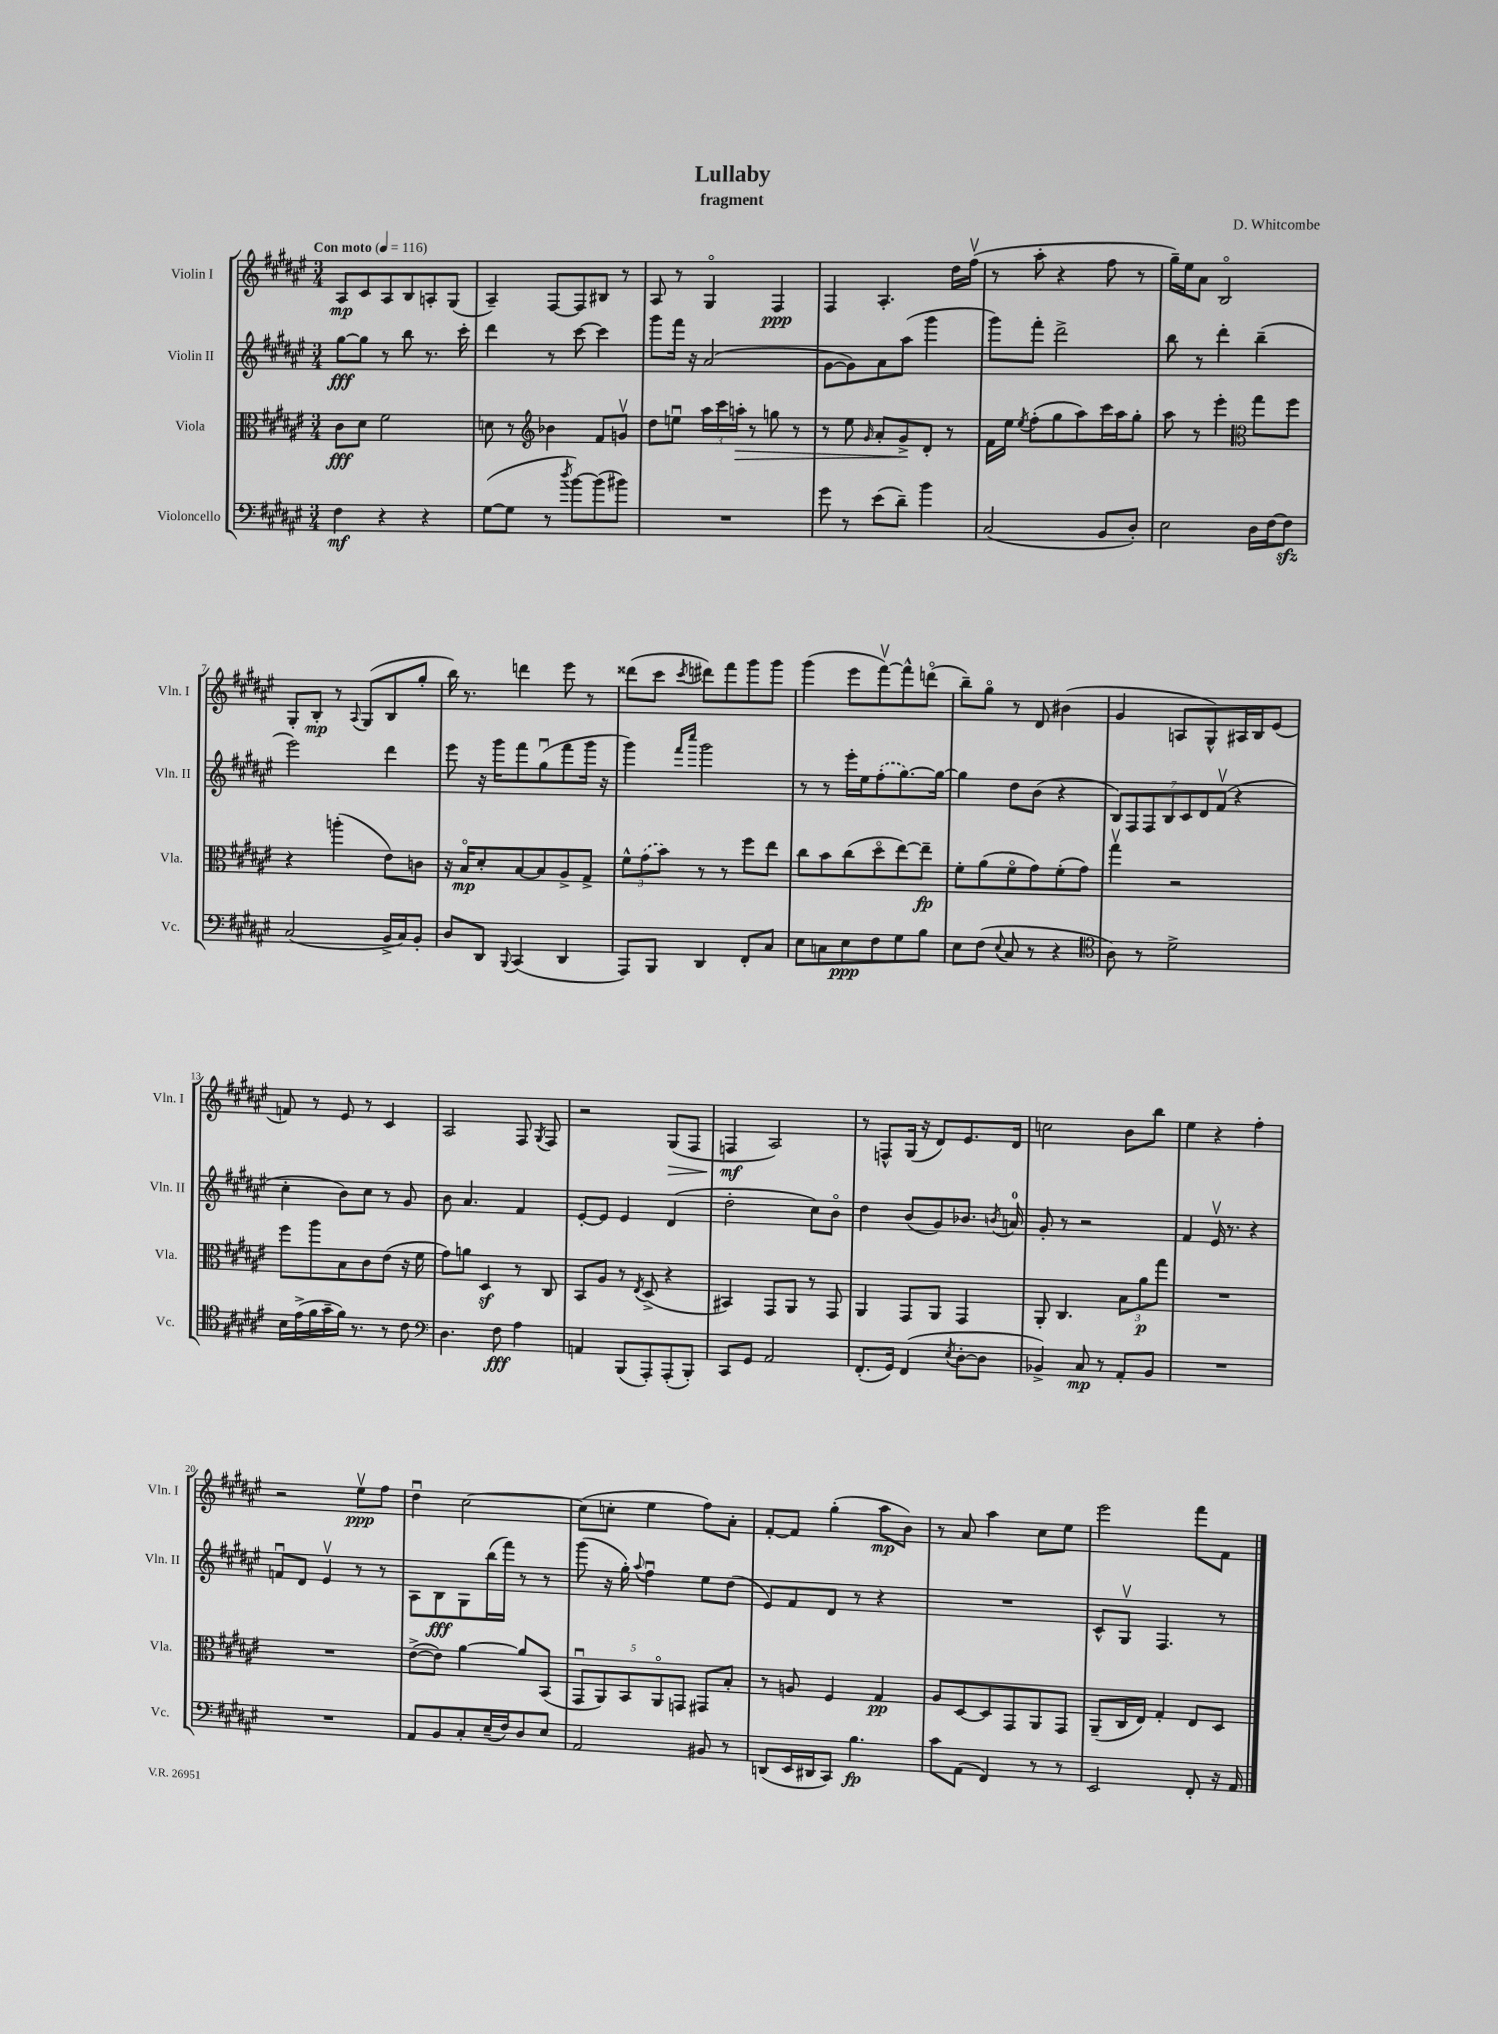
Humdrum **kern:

**kern	**kern	**kern	**kern
*staff4	*staff3	*staff2	*staff1
*clefF4	*clefC3	*clefG2	*clefG2
*k[f#c#g#d#a#e#]	*k[f#c#g#d#a#e#]	*k[f#c#g#d#a#e#]	*k[f#c#g#d#a#e#]
*M3/4	*M3/4	*M3/4	*M3/4
*MM116	*MM116	*MM116	*MM116
4F#	8c#	[8gg#	8A#
.	8d#	8gg#]	8c#
4r	2f#	8r	8A#
.	.	8bb	8B
4r	.	8.r	8A'
.	.	.	(8G#
.	.	16ccc#'	.
=	=	=	=
([8G#	8d	4ddd#	4A#~)
8G#]	8r	.	.
*	*clefG2	*	*
8r	4b-	8r	[8F#
8qdd#	.	.	.
[8b)	.	[8ccc#	8F#]
(8b]	8f#	4ccc#]	8B#
8b#)	8gv	.	8r
=	=	=	=
2.r	8dd#	8ggg#	8A#
.	8eeu	16fff#	8r
.	.	16r	.
.	24aa#	(2a#	4G#o
.	24ccc#	.	.
.	24aa'	.	.
.	8r	.	.
.	8gg	.	4F#
.	8r	.	.
=	=	=	=
8g#	8r	[8g#	4F#
8r	8ee#	8g#])	.
.	16qqg#	.	.
(8e#	8a#'	8a#	4.A#'
8d#~)	8g#^	(8aa#	.
4b	8d#'	4ggg#	.
.	8r	.	16dd#
.	.	.	(16ff#v
=	=	=	=
(2C#	16f#	8ggg#)	8r
.	16ee#	.	.
.	8qee#	.	.
.	(8ff#'	8fff#'	8aa#'
.	8gg#	2ddd#^	4r
.	8aa#)	.	.
8BB	16ccc#	.	8ff#
.	16aa#	.	.
8D#')	8gg#'	.	8r
=	=	=	=
2E#	8aa#	8bb	16gg#~)
.	.	.	16ee#
.	8r	8r	8a#
.	4eee#'	4ddd#'	2Bo
*	*clefC3	*	*
16D#	8gg#	(4bb~	.
[16F#	.	.	.
8F#]	8ff#	.	.
=	=	=	=
(2C#	4r	2eee#)	8G#'
.	.	.	8B'
.	(4aa'	.	8r
.	.	.	8qqA#
.	.	.	(8G#
16BB^	8e#)	4ddd#	8B
16C#)	.	.	.
8BB'	8c	.	8gg#'
=	=	=	=
8D#	16r	8eee#	16bb)
.	16Bo	.	8.r
8DD#	8d#'	16r	.
.	.	16ggg#	.
8qqBBB	.	.	.
(4CC#	[8B	8fff#	4ddd
.	8B]	(8gg#u	.
4DD#	8A#^	8fff#	8eee#
.	8G#^	16ggg#	8r
.	.	16r	.
=	=	=	=
8AAA#)	12f#^^	4ggg#)	(8ddd##
.	(12g#	.	.
8BBB	.	.	8ccc#
.	12b)	.	.
.	.	16qqfff#	.
.	.	16qqcccc#	8qccc#
4DD#	8r	2ggg#	8ddd#)
.	8r	.	8fff#
8FF#'	8ff#	.	8ggg#
8C#	8ee#	.	8ggg#
=	=	=	=
8E#	8cc#	8r	(4ggg#
8C	8b	8r	.
8E#	(8cc#	16eee#'	8eee#
.	.	16ee#	.
8F#	8dd#o	(8ff#'	[8fff#v)
8G#	[8ee#)	[8.gg#)	8fff#^^]
8B	8ee#~]	.	(8dddo
.	.	16gg#_	.
=	=	=	=
8E#	8f#'	4gg#]	8bb~)
(8F#	(8a#	.	8gg#o
8qqE#	.	.	.
8C#	8f#o	8dd#	8r
8r	8g#)	(8b	8d#
4r	(8f#'	4r	(4b#
.	8g#)	.	.
=	=	=	=
*clefC4	*	*	*
8A#)	4gg#v	14B)	4g#
.	.	14F#	.
8r	.	.	.
.	.	14F#	.
.	.	14B	.
2d#^	2r	.	8A
.	.	14c#	.
.	.	14d#	.
.	.	.	8G#^^)
.	.	(14f#v	.
.	.	4r	16A#
.	.	.	16B
.	.	.	(8e#
=	=	=	=
16B	8ff#	4cc#'	8f)
(16e#^	.	.	.
16f#	8aa#	.	8r
16g#~	.	.	.
16f#)	8B	8b)	8e#
8.r	.	.	.
.	8c#	8cc#	8r
8r	(8e#	8r	4c#
8c#	16r	8g#	.
.	16f#	.	.
=	=	=	=
*clefF4	*	*	*
4.D#	8g#)	8b	2A#
.	8a	4.a#	.
.	4D#	.	.
8F#	.	.	.
4A#	8r	4f#	8F#
.	.	.	8qG#
.	8C#	.	8F#
=	=	=	=
4AA	8BB	[8e#'	2r
.	8A#	8e#]	.
(8BBB	8r	4e#	.
.	8qE#	.	.
8AAA#')	(8D#^	.	.
(8AAA#'	4r	(4d#	(8G#
8BBB')	.	.	8F#
=	=	=	=
8CC#	4BB#)	2dd#'	4F
8GG#	.	.	.
2AA#	8GG#	.	2A#)
.	8AA#	.	.
.	8r	8cc#)	.
.	8GG#	8bo	.
=	=	=	=
(8.FF#'	4AA#	4dd#	8r
.	.	.	8F^^
16GG#)	.	.	.
(4FF#	8GG#	(8b	(16G#
.	.	.	16r
.	8AA#	8g#)	8d#)
8qE#	.	.	.
[8D#'	4GG#	8.b-	8.e#
8D#]	.	.	.
.	.	8qb	.
.	.	16a	16d#
=	=	=	=
4BB-^)	8AA#'	8g#'	2cc
.	4.C#	8r	.
8C#	.	2r	.
8r	.	.	.
8AA#'	12B	.	8b
.	12a#	.	.
8BB-	.	.	8bb
.	12gg#	.	.
=	=	=	=
2.r	2.r	4f#	4ee#
.	.	16e#v	4r
.	.	8.r	.
.	.	4r	4ff#'
=	=	=	=
2.r	2.r	8fu	2r
.	.	8d#	.
.	.	4e#v	.
.	.	8r	8ee#v
.	.	8r	8ff#
=	=	=	=
8AA#	([8e#^	8A#	4dd#u
8BB	8e#])	8B	.
8C#'	[4a#	8G#	[2cc#
(16E#~	.	(16bb	.
16F#)	.	16fff#)	.
8D#	8a#]	8r	.
8E#	(8BB	8r	.
=	=	=	=
2AA#	10GG#u	(8ggg#	(8cc#]
.	10AA#)	.	.
.	.	16r	8cc'
.	.	16gg#')	.
.	10BB	.	.
.	.	8qqaa#	.
.	.	4ff#u	4ee#
.	10AA#o	.	.
.	10GG	.	.
8BB#	8GG#	8ee#	8ff#)
8r	8B'	(8dd#	8a#'
=	=	=	=
(8DD	8r	8e#)	[8f#'
16EE#	8A	8f#	8f#]
16DD#	.	.	.
8CC#)	4F#	8d#	(4gg#'
4.B	.	8r	.
.	4G#	4r	8aa#
.	.	.	8b)
=	=	=	=
8c#	8A#	2.r	8r
(8AA#	[8D#	.	8a#
4FF#)	8D#]	.	4aa#
.	8GG#	.	.
8r	8AA#	.	8cc#
8r	8GG#	.	8ee#
=	=	=	=
2EE#	(8AA#~	8c#^^	2eee#
.	16C#	8G#v	.
.	16E#)	.	.
.	4G#'	4.F#	.
8FF#'	8E#	.	8fff#
16r	8D#	8r	8f#
16AA#	.	.	.
==	==	==	==
*-	*-	*-	*-
